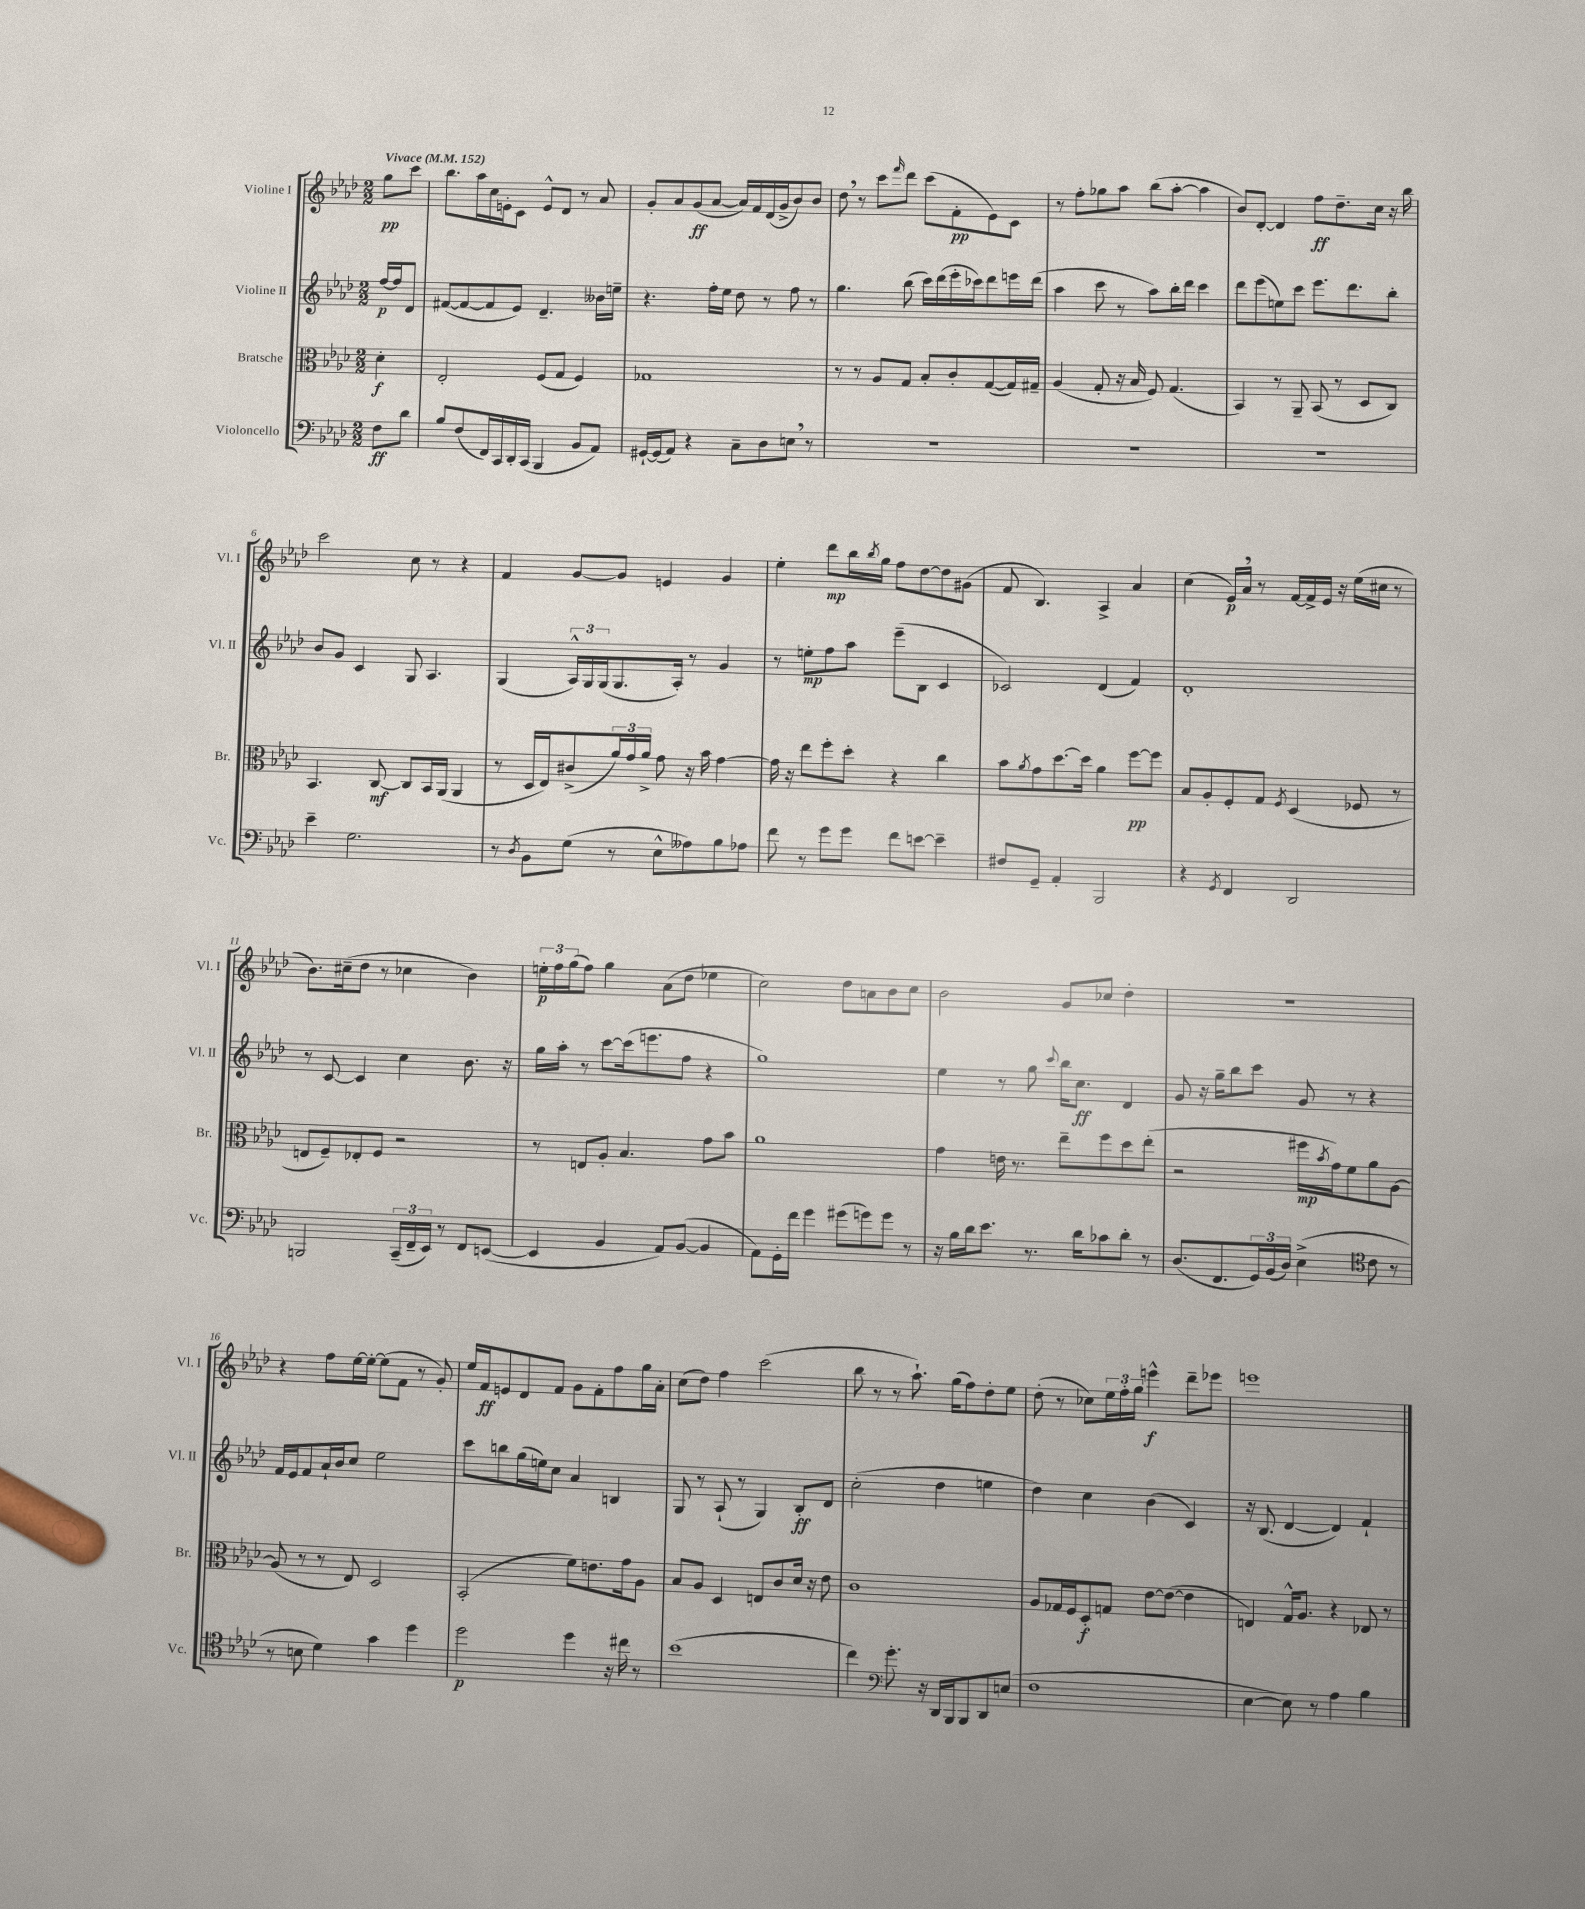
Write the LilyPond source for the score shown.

<<
\new StaffGroup <<
\new Staff = "s0" \with { instrumentName = "Violine I" shortInstrumentName = "Vl. I" } {
    \clef treble \key aes \major \numericTimeSignature \time 2/2 \partial 4 \tempo "Vivace" 4 = 152
    g''8\pp c'''8 |
    bes''8. aes''16 c''16 e'16-. c'8 e'8-^ des'8 r8 aes'8 |
    g'8-. aes'8 g'8\ff( aes'8~ aes'16) f'16 des'16( g'16-> bes'8) bes'8 |
    des''8 \breathe r8 c'''8 \grace { f'''16 } des'''8 c'''8( f'8-.\pp ees'8) c'8 |
    r8 f''8-. ges''8 aes''8 bes''8( aes''8~-. aes''4 |
    bes'8) des'8~-. des'4 f''8\ff des''8.-- c''16 r16 bes''16 |
    c'''2 c''8 r8 r4 |
    f'4 g'8~ g'8 e'4 g'4 |
    ees''4-. des'''8\mp bes''16 \acciaccatura { bes''8 } g''16 f''8 des''8~ des''8 gis'8( |
    f'8 bes4.) aes4-> aes'4 |
    c''4( ees'16\p) aes'16 \breathe r8 f'16~ f'16-> ees'16 r16 ees''16( cis''16 r8 |
    bes'8.) cis''16--( des''8 r8 ces''4 bes'4) |
    \tuplet 3/2 { e''16-.\p f''16 g''16( } f''8) g''4 aes'8( des''8 ees''4 |
    c''2) des''8 a'8 bes'8 c''8 |
    bes'2 g'8 ces''8 des''4-. |
    R1 |
    r4 f''8 ees''16~ ees''16~-. ees''8( f'8 r8 g'8-.) |
    ees''16 f'16\ff e'8 des'8 f'8 g'8 f'8-. f''8 g''16 aes'16-. |
    c''8( des''8) f''4 c'''2( |
    bes''8 r8 r8 aes''8.-!) g''16( f''8) des''8-. ees''8 |
    des''8-.( r8 ces''8) \tuplet 3/2 { ees''16 f''16-. g''16 } e'''4-^\f des'''8-- ees'''8 |
    e'''1 \bar "|." |
}
\new Staff = "s1" \with { instrumentName = "Violine II" shortInstrumentName = "Vl. II" } {
    \clef treble \key aes \major \numericTimeSignature \time 2/2 \partial 4
    f''16~\p f''16 des'8 |
    fis'8~( fis'8~ fis'8 ees'8) des'4.-- beses'16 e''16-- |
    r4. f''16-. ees''16 des''8 r8 f''8 r8 |
    g''4. bes''8( c'''16) des'''16( ees'''16-. ces'''16) des'''8 e'''16 des'''16( |
    aes''4 c'''8 r8 aes''8) bes''16-. des'''16 c'''4 |
    des'''8 ees'''8( e''8) c'''8 ees'''8. des'''8. bes''8-. |
    bes'8 g'8 c'4 g8 aes4. |
    g4( \tuplet 3/2 { aes16-^) g16 g16( } g8. aes16-.) r8 g'4 |
    r8 e''8-.\mp f''8 aes''8 ees'''8--( bes8 c'4 |
    ces'2) des'4( f'4) |
    des'1-. |
    r8 c'8~ c'4 c''4 bes'8. r16 |
    g''16 aes''16-. r8 c'''8~ c'''16( e'''8. f''8 r4 |
    g''1) |
    ees''4 r8 g''8 \appoggiatura { c'''8 } bes''16 c''8.\ff des'4 |
    g'8 r16 g''16-- bes''8 c'''8 g'8 r8 r4 |
    f'16 ees'16 f'8 aes'16-! bes'16 c''8 ees''2 |
    c'''8 b''8 g''16( e''16) c''8 aes'4 b4 |
    g8 r8 aes8-!( r8 g4) bes8-.\ff des'8 |
    c''2-.( des''4 e''4 |
    des''4) c''4 bes'4( c'4) |
    r16 bes8.( des'4~ des'4) f'4-! \bar "|." |
}
\new Staff = "s2" \with { instrumentName = "Bratsche" shortInstrumentName = "Br." } {
    \clef alto \key aes \major \numericTimeSignature \time 2/2 \partial 4
    des'4-.\f |
    ees2-. f8( g8 f4) |
    ges1 |
    r8 r8 aes8 g8 bes8-. c'8-. g8~( g16) gis16-- |
    aes4( g8-. r16 bes16 f8) g4.( |
    bes,4) r8 aes,8-- bes,8( r8 des8 c8) |
    bes,4. c8~\mf c8 bes,16 aes,16( aes,4 |
    r8 des16 ees16) cis'8->( \tuplet 3/2 { aes'16) g'16 aes'16-> } g'8 r16 bes'16 g'4~ |
    g'16 r16 ees''8 f''8-. des''8-. r4 c''4 |
    bes'8 \acciaccatura { aes'8 } g'8 des''8.~ des''16 aes'4 f''8~\pp f''8 |
    bes8 aes8-. f8-. g8 \acciaccatura { f8 } des4( fes8 r8 |
    e8 f8--) ees8-. f8 r2 |
    r8 e8 aes8-. bes4. g'8 bes'8 |
    aes'1 |
    g'4 e'16 r8. ees''8-- f''8 des''8 ees''8-.( |
    r2 fis''16\mp \acciaccatura { bes'8 } g'16) f'8 aes'8 aes8~ |
    aes8( r8 r8 ees8) des2 |
    bes,2-.( f'8) e'8. g'16 aes8 |
    bes8 aes8 des4 e8 c'8 des'16 r16 ees'8 |
    c'1 |
    aes8 ges16 f16 des8-.\f g8 ees'8~ ees'8~( ees'4 |
    e4) g16-^ aes8. r4 ees8 r8 \bar "|." |
}
\new Staff = "s3" \with { instrumentName = "Violoncello" shortInstrumentName = "Vc." } {
    \clef bass \key aes \major \numericTimeSignature \time 2/2 \partial 4
    f8\ff des'8 |
    bes8 f8( f,16) c,16 des,16-. c,16( bes,,4 bes,8 aes,8) |
    gis,16~-! gis,16( aes,8) r4 c8-- des8 e8 \breathe r8 |
    R1 |
    R1 |
    R1 |
    ees'4-- g2. |
    r8 \acciaccatura { des8 } bes,8 g8( r8 ees8-^ aeses8) bes8 aes8 |
    f'8 r8 g'8 g'8 f'8 e'8~ e'4-- |
    fis8 g,8-- aes,4-. bes,,2 |
    r4 \acciaccatura { g,8 } f,4 des,2 |
    b,,2 \tuplet 3/2 { c,16--( f,16-- ees,16) } r8 f,8 e,8~( |
    e,4 bes,4 aes,8) bes,8~( bes,4 |
    aes,8) g,16-. f'16 g'4 gis'8( g'8) g'8 r8 |
    r16 bes16 des'16 ees'8. r8. des'16 ces'8 des'8-. r8 |
    des8.( f,8. \tuplet 3/2 { g,16) bes,16( des16) } ees4->( \clef tenor c'8 r8 |
    r8 b8 des'4) g'4 des''4 |
    des''2\p des''4 r16 cis''16 r8 |
    bes'1( |
    c''4) \clef bass g'8.-. r16 des,16 bes,,16 bes,,8 des,8 e8( |
    f1 |
    ees4~ ees8) r8 aes4 bes4 \bar "|." |
}
>>
>>
